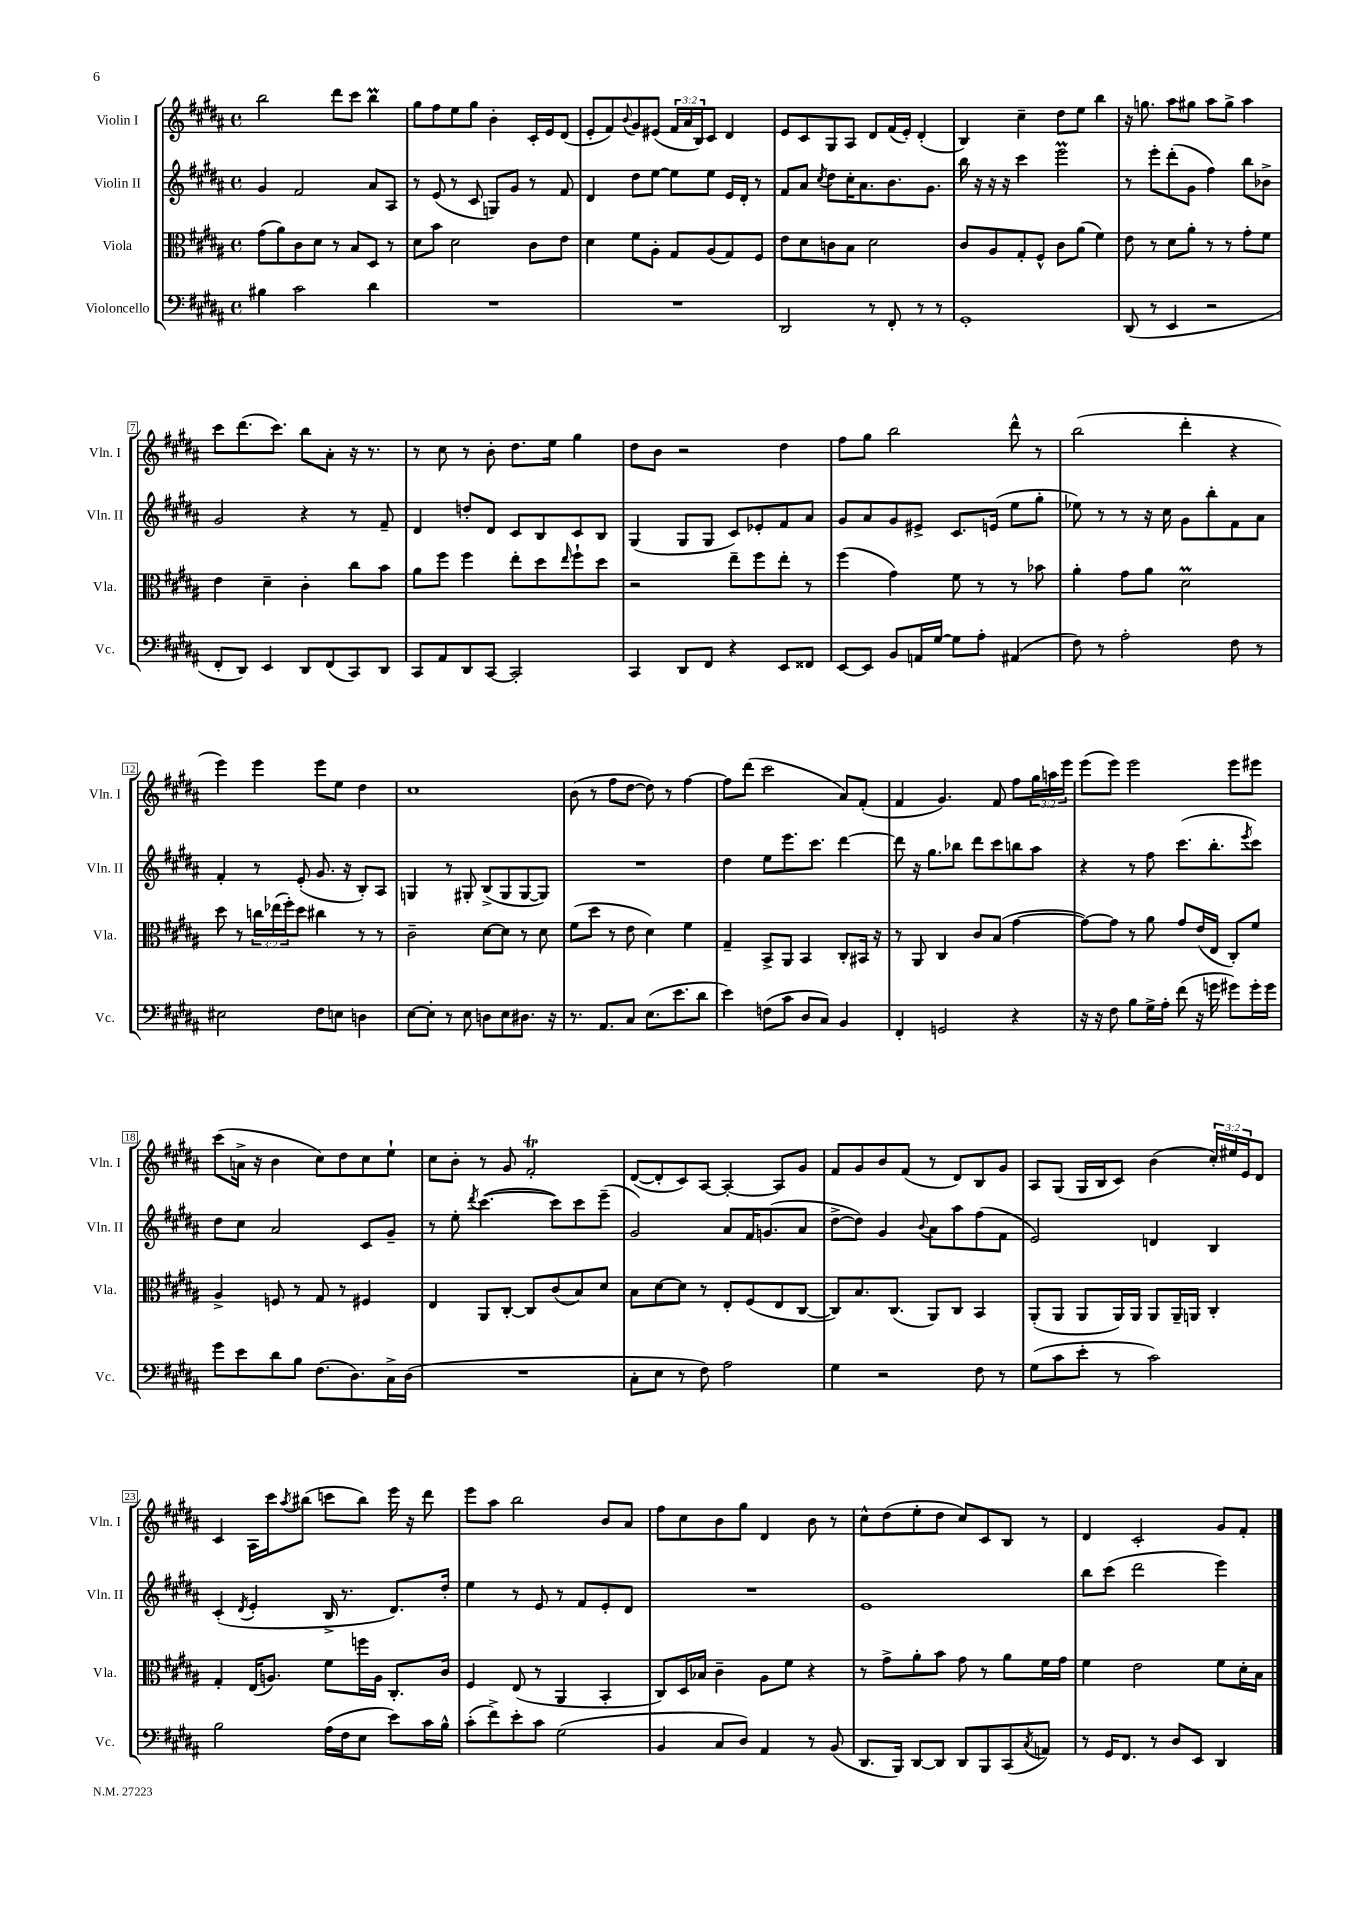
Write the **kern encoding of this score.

**kern	**kern	**kern	**kern
*part4	*part3	*part2	*part1
*staff4	*staff3	*staff2	*staff1
*I"Violoncello	*I"Viola	*I"Violin II	*I"Violin I
*I'Vc.	*I'Vla.	*I'Vln. II	*I'Vln. I
*clefF4	*clefC3	*clefG2	*clefG2
*k[f#c#g#d#a#]	*k[f#c#g#d#a#]	*k[f#c#g#d#a#]	*k[f#c#g#d#a#]
*M4/4	*M4/4	*M4/4	*M4/4
*met(c)	*met(c)	*met(c)	*met(c)
=1	=1	=1	=1
4B#X\	(8g#\L	4g#/	2bb\
.	8a#\)	.	.
2c#\	8c#\	2f#/	.
.	8d#\J	.	.
.	8r	.	8ddd#\L
.	8B/L	.	8ccc#\J
4d#\	8D#/J	8a#/L	4bbM\
.	8r	8A#/J	.
=2	=2	=2	=2
1r	8d#\L	8r	8gg#\L
.	8b\J	(8e/	8ff#\
.	2d#\	8r	8ee\
.	.	8c#/	8gg#\J
.	.	8Gn/L)	4b'\
.	.	8g#/J	.
.	8c#\L	8r	16c#'/LL
.	.	.	16e/J
.	8e\J	8f#/	(8d#/J
=3	=3	=3	=3
1r	4d#\	4d#/	8e'/L
.	.	.	8f#/)
.	.	.	8qqb/
.	8f#\L	8dd#\L	8g#/
.	8A#'\J	[8ee\J	(8e#X/J
.	8G#/L	8ee\L]	24f#/LL
.	.	.	24a#/
.	.	.	24B/J)
.	(8A#/	8ee\J	8c#/J
.	8G#/)	16e/LL	4d#/
.	.	16d#'/JJ	.
.	8F#/J	8r	.
=4	=4	=4	=4
2DD#/	8e\L	8f#/L	8e/L
.	8d#\	8a#/J	8c#/
.	.	8qcc#/	.
.	8cn\	8dd#\L	8G#/
.	8B\J	16cc#'\K	8A#/J
.	.	8.a#\	.
8r	2d#\	.	8d#/L
8FF#'/	.	8.b\	(16f#/L
.	.	.	16e'/JJ)
8r	.	.	(4d#'/
.	.	8.g#\J	.
8r	.	.	.
=5	=5	=5	=5
1GG#'	8c#/L	16bb\	4B/)
.	.	16r	.
.	8A#/	16r	.
.	.	16r	.
.	8G#'/	4ccc#\	4cc#~\
.	8F#^^/J	.	.
.	8c#\L	2eeeM\	8dd#\L
.	(8a#\J	.	8ee\J
.	4f#\)	.	4bb\
=6	=6	=6	=6
(8DD#/	8e\	8r	16r
.	.	.	8.ggn\
8r	8r	8eee'\L	.
4EE/	8d#\L	(8ddd#'\	8aa#\L
.	8a#'\J	8g#\J	8gg#X\J
2r	8r	4ff#\)	8aa#\L
.	8r	.	8gg#^\J
.	8g#'\L	8bb\L	4aa#\
.	8f#\J	8b-X^\J	.
!!LO:LB:g=z
=7	=7	=7	=7
8FF#'/L	4e\	2g#/	8ccc#\L
8DD#/J)	.	.	(8.ddd#\
4EE/	4d#~\	.	.
.	.	.	8.ccc#\J)
8DD#/L	4c#'\	4r	8bb\L
(8FF#/	.	.	8a#'\J
8CC#/)	8cc#\L	8r	16r
.	.	.	8.r
8DD#/J	8b\J	8f#~/	.
=8	=8	=8	=8
8CC#/L	8a#\L	4d#/	8r
8AA#/	8ff#\J	.	8cc#\
8DD#/	4ff#\	8ddn'/L	8r
[8CC#/J	.	8d#/J	8b'\
2CC#'/]	8ee'\L	8c#/L	8.dd#\L
.	8dd#\	8B/	.
.	.	.	16ee\Jk
.	16qqee/	.	.
.	8ff#`\	8c#/	4gg#\
.	8dd#\J	8B/J	.
=9	=9	=9	=9
4CC#/	2r	(4G#/	8dd#\L
.	.	.	8b\J
8DD#/L	.	8G#/L	2r
8FF#/J	.	8G#/J	.
4r	8ee~\L	8c#/L)	.
.	8ff#\	8e-X'/	.
8EE/L	8ee'\J	8f#/	4dd#\
8FF##X/J	8r	8a#/J	.
=10	=10	=10	=10
[8EE/L	(4ff#\	8g#/L	8ff#\L
8EE/J]	.	8a#/	8gg#\J
8BB/L	4g#\)	8g#/	2bb\
16AAn/L	.	8e#X^/J	.
[16G#/JJ	.	.	.
8G#\L]	8f#\	8.c#/L	.
8A#'\J	8r	.	.
.	.	(16en/Jk	.
(4AA#X/	8r	8ee\L	8ddd#^^\
.	8b-X\	8gg#'\J	8r
=11	=11	=11	=11
8F#\)	4a#'\	8ee-X\)	(2bb\
8r	.	8r	.
2A#'\	8g#\L	8r	.
.	8a#\J	16r	.
.	.	16cc#\	.
.	2d#m\	8g#\L	4ddd#'\
.	.	8bb'\	.
8F#\	.	8f#\	4r
8r	.	8a#\J	.
!!LO:LB:g=z
=12	=12	=12	=12
2E#X\	8dd#\	4f#'/	4eee\)
.	8r	.	.
.	24ccn\LL	8r	4eee\
.	(24ee-X\	.	.
.	24ff#'\J)	.	.
.	8dd#\J	(8e'/	.
8F#\L	4cc#X\	8.g#/	8eee\L
8En\J	.	.	8ee\J
.	.	16r	.
4Dn\	8r	8B'/L)	4dd#\
.	8r	8A#/J	.
=13	=13	=13	=13
[8E\L	2c#~\	4Gn/	1cc#
8E'\J]	.	.	.
8r	.	8r	.
8E\	.	8G#X'/	.
8Dn\L	[8d#\L	(8B^/L	.
8E\	8d#\J]	8G#/	.
8.D#X\J	8r	[8G#/	.
.	8d#\	8G#/J])	.
16r	.	.	.
=14	=14	=14	=14
8.r	(8f#\L	1r	(8b\
.	8dd#\J	.	8r
8.AA#/L	.	.	.
.	8r	.	8ff#\L
8C#/J	8e\	.	[8dd#\J
(8.E\L	4d#\)	.	8dd#\])
.	.	.	8r
8.e\	.	.	.
.	4f#\	.	[4ff#\
8d#\J	.	.	.
=15	=15	=15	=15
4e\)	4G#~/	4dd#\	8ff#\L]
.	.	.	(8ddd#\J
(8Fn\L	8BB^/L	8ee\L	2ccc#\
8c#\J	8AA#/J	8.eee\	.
8D#/L	4BB/	.	.
.	.	8.ccc#\J	.
8C#/J)	.	.	.
4BB/	8C#'/L	[4ddd#\	8a#/L)
.	16BB#X/Jk	.	(8f#'/J
.	16r	.	.
=16	=16	=16	=16
4FF#'/	8r	8ddd#\]	4f#/
.	8AA#/	16r	.
.	.	8.gg#\L	.
2GGn/	4C#/	.	4.g#/)
.	.	8bb-X\J	.
.	8c#/L	8ddd#\L	.
.	(8B/J	8ccc#\	8f#/
4r	[4g#\	8bbn\	8ff#\L
.	.	8aa#\J	24gg#\L
.	.	.	24aan\
.	.	.	24eee\JJ
=17	=17	=17	=17
16r	8g#\L_)	4r	(8eee\L
16r	.	.	.
8F#\	8g#\J]	.	8eee\J)
8B\L	8r	8r	2eee\
16G#^\L	8a#\	8ff#\	.
16A#'\JJ	.	.	.
(8f#\	8g#/L	(8.ccc#\L	.
16r	(16e/L	.	.
16gn\	16E/JJ	8.bb'\	.
8g#X\L)	8C#'/L)	.	8eee\L
.	.	8qeee/	.
16g#'\L	8f#/J	8ccc#\J)	8eee#X\J
16g#\JJ	.	.	.
!!LO:LB:g=z
=18	=18	=18	=18
8g#\L	4A#^/	8dd#\L	(8ccc#\L
8e\	.	8cc#\J	16an^\Jk
.	.	.	16r
8d#\	8Fn/	2a#/	4b\
8B\J	8r	.	.
(8.F#\L	8G#/	.	8cc#\L)
.	8r	.	8dd#\
8.D#\)	.	.	.
.	4F#X/	8c#/L	8cc#\
16C#^\L	.	8g#~/J	8ee`\J
(16D#\JJ	.	.	.
=19	=19	=19	=19
1r	4E/	8r	8cc#\L
.	.	8ee'\	8b'\J
.	.	8qddd#/	.
.	8AA#/L	([4.ccc#\	8r
.	[8C#'/J	.	8g#/
.	8C#/L]	.	2f#T'/
.	(8c#/	8ccc#\L])	.
.	8B/)	8ccc#\	.
.	8d#/J	(8eee~\J	.
=20	=20	=20	=20
8C#'\L	8B\L	2g#/)	([8d#/L
8E\J	[8d#\	.	8d#'/]
8r	8d#\J]	.	8c#/)
8F#\)	8r	.	[8A#/J
2A#\	8E'/L	8a#/L	4A#'/_
.	(8F#/	16f#/K	.
.	.	(8.gn/	.
.	8E/	.	8A#/L]
.	[8C#/J	8a#/J	8g#/J
=21	=21	=21	=21
4G#\	8C#/L])	[8dd#^\L	8f#/L
.	8.B/	8dd#\J])	8g#/
2r	.	4g#/	8b/
.	(8.C#/J	.	.
.	.	.	(8f#/J
.	.	8qqb/	.
.	8AA#/L)	8a#\L	8r
.	8C#/J	8aa#\	8d#/L)
8F#\	4BB/	(8ff#\	8B/
8r	.	8f#\J	8g#/J
=22	=22	=22	=22
(8G#\L	(8AA#'/L	2e/)	8A#/L
8c#\	8AA#/J	.	(8G#/J
8e'\J	8AA#/L	.	16G#/LL
.	.	.	16B/J
8r	16AA#/L)	.	8c#/J)
.	16AA#/JJ	.	.
2c#\)	8AA#/L	4dn/	(4b\
.	16AA#~/L	.	.
.	16AAn/JJ	.	.
.	4C#'/	4B/	24cc#'/LL)
.	.	.	24ee#X/
.	.	.	24e/J
.	.	.	8d#/J
!!LO:LB:g=z
=23	=23	=23	=23
2B\	4G#'/	(4c#'/	4c#/
.	.	8qd#/	.
.	(16E/KL	4e'/	16A#\LL
.	8.An/J)	.	16ccc#\J
.	.	.	8qaa#/
.	.	.	(8bb#X\J
(16A#\LL	8f#\L	16B^/	8cccn\L
16F#\J	.	8.r	.
8E\J	16ffn\L	.	8bb#\J)
.	16A\JJ	.	.
8e\L)	8.C#'/L	8.d#/L)	16eee\
.	.	.	16r
16c#\L	.	.	8ddd#\
16B^^\JJ	16c#/Jk	16dd#'/Jk	.
=24	=24	=24	=24
(8c#'\L	4F#/	4ee\	8eee\L
8f#^\)	.	.	8aa#\J
8e'\	(8E/	8r	2bb\
8c#\J	8r	8e/	.
(2G#\	4AA#/	8r	.
.	.	8f#/L	.
.	4BB'/	8e'/	8b/L
.	.	8d#/J	8a#/J
=25	=25	=25	=25
4BB/	8C#/L)	1r	8ff#\L
.	16D#/L	.	8cc#\
.	16B-X/JJ	.	.
8C#/L	4c#~\	.	8b\
8D#/J)	.	.	8gg#\J
4AA#/	8A#\L	.	4d#/
.	8f#\J	.	.
8r	4r	.	8b\
(8BB/	.	.	8r
=26	=26	=26	=26
8.DD#/L	8r	1e	8cc#^^\L
.	8g#^\L	.	(8dd#\
16BBB/Jk)	.	.	.
[8DD#/L	8a#'\	.	8ee'\
8DD#/J]	8b\J	.	8dd#\J
8DD#/L	8g#\	.	8cc#/L)
8BBB/	8r	.	8c#/
(8CC#/	8a#\L	.	8B/J
8qC#/	.	.	.
8AAn/J)	16f#\L	.	8r
.	16g#\JJ	.	.
=27	=27	=27	=27
8r	4f#\	8bb\L	4d#/
16GG#/KL	.	(8ccc#\J	.
8.FF#/J	.	.	.
.	2e\	2ddd#\	2c#'/
8r	.	.	.
8D#/L	.	.	.
8EE/J	.	.	.
4DD#/	8f#\L	4eee\)	8g#/L
.	16d#'\L	.	8f#'/J
.	16B\JJ	.	.
==	==	==	==
*-	*-	*-	*-
